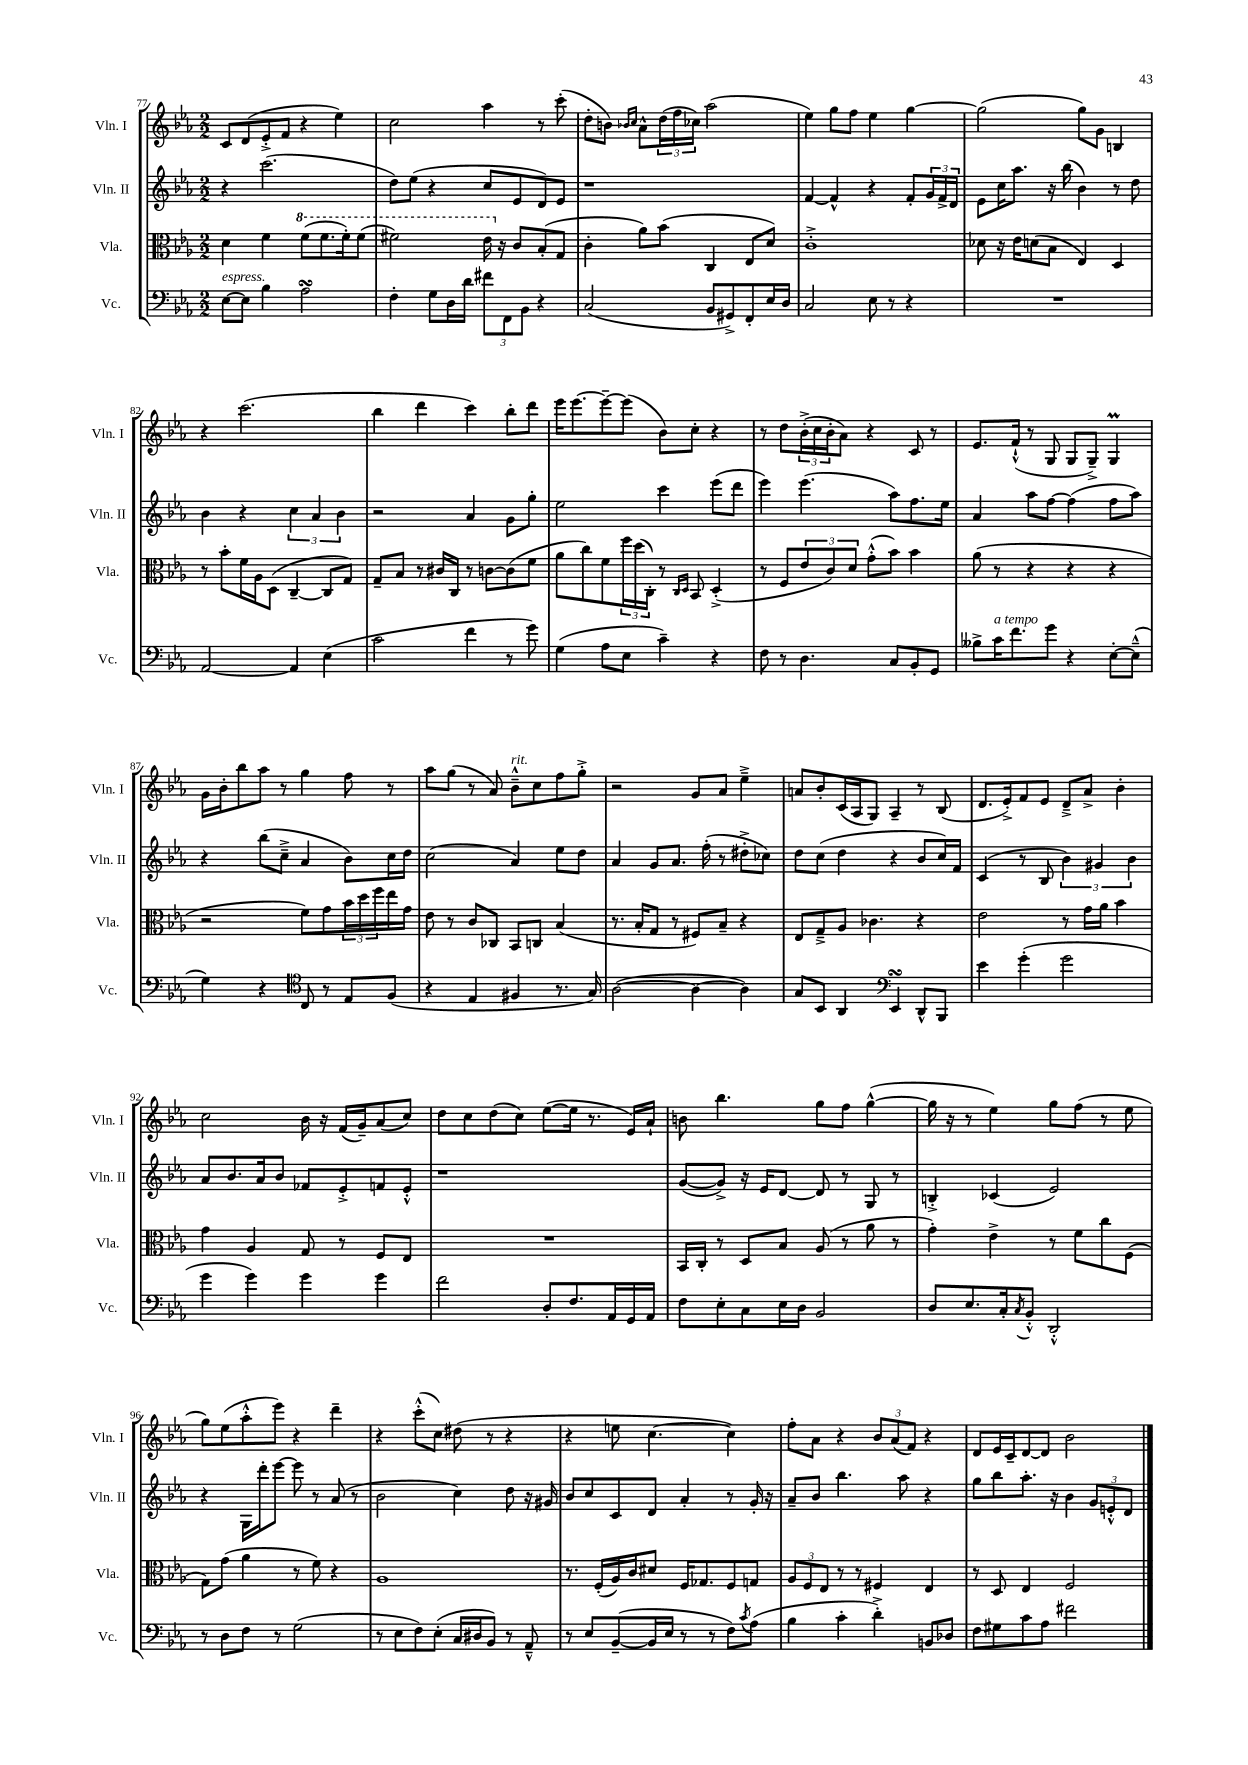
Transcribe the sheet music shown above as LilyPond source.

<<
\new StaffGroup <<
\new Staff = "s0" \with { instrumentName = "Vln. I" shortInstrumentName = "Vln. I" } {
    \clef treble \key ees \major \numericTimeSignature \time 2/2
    c'8 d'8( ees'8-.-> f'8 r4 ees''4) |
    c''2 aes''4 r8 c'''8-.( |
    d''8-. b'8) \grace { bes'16 c''16 } aes'8-^ \tuplet 3/2 { d''16( f''16 ces''16) } aes''2( |
    ees''4) g''8 f''8 ees''4 g''4~ |
    g''2( g''8) g'8 b4 |
    r4 c'''2.( |
    bes''4 d'''4 c'''4) bes''8-. d'''8 |
    ees'''16 ees'''8.~ ees'''8~-- ees'''8( bes'8) c''8-. r4 |
    r8 d''8 \tuplet 3/2 { bes'16-.->( c''16 bes'16-. } aes'8) r4 c'8 r8 |
    ees'8. f'16-!-^( r8 g8 g8 g8--->) g4\prall |
    g'16 bes'16-. bes''8 aes''8 r8 g''4 f''8 r8 |
    aes''8 g''8( r8 aes'8) bes'8---^^\markup { \italic "rit." } c''8 f''8 g''8-.-> |
    r2 g'8 aes'8 ees''4---> |
    a'8 bes'8-. c'16( aes16 g8) aes4-- r8 bes8( |
    d'8. ees'16-.->) f'8 ees'8 d'8---> aes'8-> bes'4-. |
    c''2 bes'16 r16 f'16( g'16--) aes'8( c''8) |
    d''8 c''8 d''8( c''8) ees''8~( ees''16 r8. ees'16) aes'16-! |
    b'8 bes''4. g''8 f''8 g''4~-^( |
    g''16 r16 r8 ees''4) g''8 f''8( r8 ees''8 |
    g''8) ees''8( aes''8-.-^ ees'''8) r4 d'''4-- |
    r4 c'''8-.-^( c''8) dis''8( r8 r4 |
    r4 e''8 c''4.~ c''4) |
    f''8-. aes'8 r4 \tuplet 3/2 { bes'8 aes'8( f'8) } r4 |
    d'8 ees'16 c'16-- d'8~ d'8 bes'2 \bar "|." |
}
\new Staff = "s1" \with { instrumentName = "Vln. II" shortInstrumentName = "Vln. II" } {
    \clef treble \key ees \major \numericTimeSignature \time 2/2
    r4 c'''2.( |
    d''8) ees''8( r4 c''8 ees'8 d'8) ees'8 |
    r1 |
    f'4~ f'4-^ r4 f'8-. \tuplet 3/2 { g'16 f'16-> d'16 } |
    ees'8 c''16 aes''8. r16 bes''16( bes'4) r8 d''8 |
    bes'4 r4 \tuplet 3/2 { c''4 aes'4 bes'4 } |
    r2 aes'4 g'8 g''8-. |
    ees''2 c'''4 ees'''8( d'''8 |
    ees'''4) ees'''4.( aes''8) f''8. ees''16 |
    aes'4 aes''8 f''8~ f''4( f''8 aes''8) |
    r4 bes''8( c''8---> aes'4 bes'8) c''16 d''16 |
    c''2( aes'4) ees''8 d''8 |
    aes'4 g'8 aes'8. f''16-.( r8 dis''8-.-> ces''8) |
    d''8 c''8( d''4 r4 bes'8 c''16) f'16 |
    c'4( r8 bes8 \tuplet 3/2 { bes'4) gis'4 bes'4 } |
    aes'8 bes'8. aes'16 bes'8 fes'8 ees'8-.-> f'8 ees'8-.-^ |
    r1 |
    g'8~( g'8->) r16 ees'16 d'8~ d'8 r8 g8 r8 |
    b4-.-> ces'4( ees'2) |
    r4 g16 d'''16-. ees'''8~ ees'''8 r8 aes'8( r8 |
    bes'2 c''4) d''8 r16 gis'16 |
    bes'8 c''8 c'8 d'8 aes'4-. r8 g'16-. r16 |
    aes'8-- bes'8 bes''4. aes''8 r4 |
    g''8 bes''8 aes''8.-. r16 bes'4 \tuplet 3/2 { g'8 e'8-.-^ d'8 } \bar "|." |
}
\new Staff = "s2" \with { instrumentName = "Vla." shortInstrumentName = "Vla." } {
    \clef alto \key ees \major \numericTimeSignature \time 2/2
    d'4 f'4 \ottava #1 f''8( f''8. f''16-.) f''8( |
    fis''2) ees''16 \ottava #0 r16 c'8 bes8-.( g8 |
    c'4-. aes'8) bes'8( c4 ees8 d'8) |
    c'1-.-> |
    des'8 r16 ees'16 d'8( bes8 ees4) d4 |
    r8 bes'8-. f'16 aes16 d8( c4~-- c8 g8) |
    g8-- bes8 r8 cis'16 c16 r8 c'8~ c'8( f'8 |
    aes'8 c''8) f'8 \tuplet 3/2 { f''16 d''16( c16-.) } r8 \grace { c16 d16 } bes,8 d4-.->( |
    r8 f8 \tuplet 3/2 { ees'8 c'8) d'8 } g'8-.-^( bes'8) bes'4 |
    aes'8( r8 r4 r4 r4 |
    r2 f'8) g'8 \tuplet 3/2 { bes'16 d''16 f''16 } ees''16 g'16 |
    ees'8 r8 c'8 ces8 bes,8 c8 bes4( |
    r8. bes16-. g8 r8 fis8) bes8-- r4 |
    ees8 g8---> aes8 ces'4. r4 |
    ees'2 r8 g'16 aes'16 bes'4 |
    g'4 aes4 g8 r8 f8 ees8 |
    R1 |
    bes,16 c16-. r8 d8 bes8 aes8( r8 aes'8 r8 |
    g'4-.) ees'4-> r8 f'8 c''8 f8( |
    g8) g'8( aes'4 r8 f'8) r4 |
    aes1 |
    r8. f16-.( aes16) c'16 dis'8 f16 ges8. f8 g8 |
    \tuplet 3/2 { aes8 f8 ees8 } r8 r8 fis4 ees4 |
    r8 d8 ees4 f2 \bar "|." |
}
\new Staff = "s3" \with { instrumentName = "Vc." shortInstrumentName = "Vc." } {
    \clef bass \key ees \major \numericTimeSignature \time 2/2
    ees8~^\markup { \italic "espress." } ees8 bes4 aes2\turn |
    f4-. g8 d16 d'16 \tuplet 3/2 { fis'8 f,8 bes,8 } r4 |
    c2( bes,8 gis,8->) f,8-. ees16 d16 |
    c2 ees8 r8 r4 |
    R1 |
    aes,2~ aes,4 ees4( |
    c'2 f'4 r8 g'8) |
    g4( aes8 ees8 c'4--) r4 |
    f8 r8 d4. c8 bes,8-. g,8 |
    beses8-> c'16^\markup { \italic "a tempo" } f'8. g'8 r4 ees8~-. ees8---^( |
    g4) r4 \clef tenor c8 r8 ees8 f8( |
    r4 ees4 fis4 r8. g16) |
    aes2~( aes4~ aes4) |
    g8 bes,8 aes,4 \clef bass ees,4\turn d,8-^ bes,,8 |
    ees'4 g'4-.( g'2 |
    g'4 g'4) g'4 g'4 |
    f'2 d8-. f8. aes,16 g,16 aes,16 |
    f8 ees8-. c8 ees16 d16 bes,2 |
    d8 ees8. c16-. \acciaccatura { c8 } bes,8-.-^ d,2-.-^ |
    r8 d8 f8 r8 g2( |
    r8 ees8 f8) ees8-.( c16 dis16 bes,8) r8 aes,8---^ |
    r8 ees8 bes,8~--( bes,16 ees16 r8 r8 f8) \acciaccatura { c'8 } aes8( |
    bes4 c'4-. d'4-.->) b,8 des8 |
    f8 gis8 c'8 aes8 fis'2 \bar "|." |
}
>>
>>
\layout { \context { \Score currentBarNumber = #77 } }
